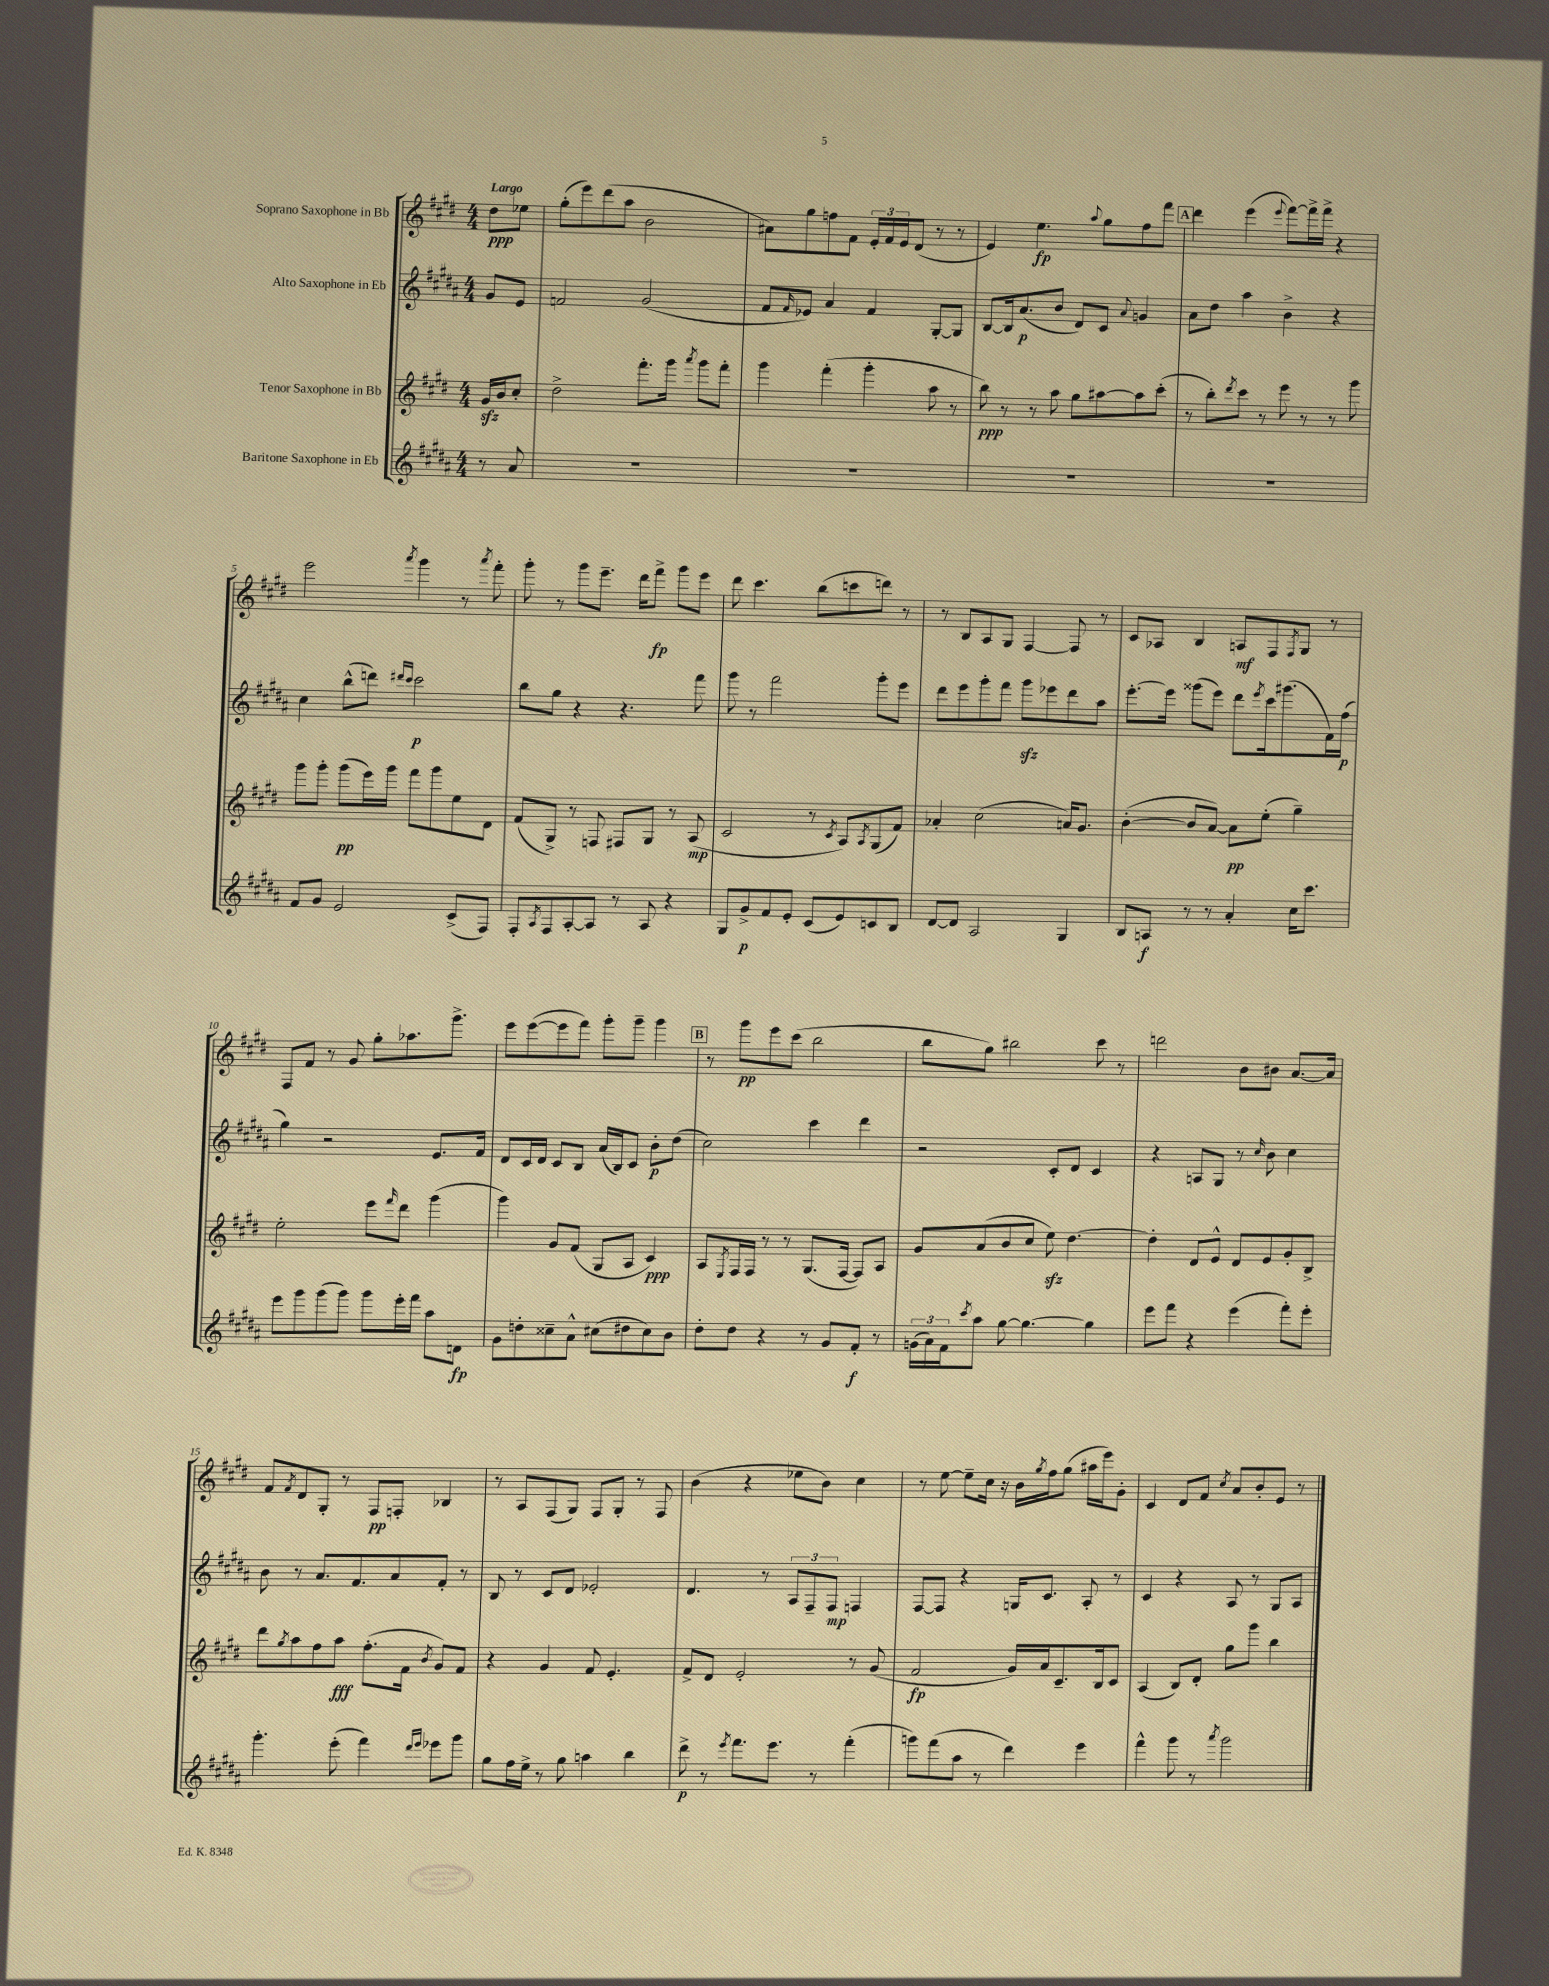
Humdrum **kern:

**kern	**kern	**kern	**kern
*staff4	*staff3	*staff2	*staff1
*clefG2	*clefG2	*clefG2	*clefG2
*k[f#c#g#d#a#]	*k[f#c#g#d#]	*k[f#c#g#d#a#]	*k[f#c#g#d#]
*M4/4	*M4/4	*M4/4	*M4/4
8r	16g#	8g#	8dd#
.	16b	.	.
8a#	8cc#'	8e	8ee-
=	=	=	=
1r	2dd#^	2f	(8gg#'
.	.	.	8eee)
.	.	.	(8ddd#
.	.	.	8aa
.	8.fff#'	(2g#	2b
.	16ggg#	.	.
.	8qaaa	.	.
.	8ggg#	.	.
.	8fff#'	.	.
=	=	=	=
1r	4ggg#	8f#	8a#)
.	.	16qqf#	.
.	.	8e-)	8gg#
.	(4fff#'	4a#	8ff
.	.	.	8f#
.	4ggg#'	4f#	24e'
.	.	.	24f#
.	.	.	24e
.	.	.	(8d#
.	8aa	[8G#'	8r
.	8r	8G#]	8r
=	=	=	=
1r	8bb)	[8B	4e)
.	8r	16B]	.
.	.	(8.a#	.
.	8r	.	4.ee
.	8aa	8b	.
.	8gg#	8d#)	.
.	.	.	8qqaa
.	[8aa#	8c#	8gg#
.	.	8qqa#	.
.	8aa#]	4g	8ff#
.	(8ccc#'	.	8fff#
=	=	=	=
1r	8r	8a#	4ddd#
.	8bb')	8dd#	.
.	8qddd#	.	.
.	8ccc#	4aa#	(4eee
.	8r	.	.
.	.	.	8qqeee
.	8eee	4b^	[8fff#)
.	8r	.	16fff#^]
.	.	.	16fff#^
.	8r	4r	4r
.	8ggg#	.	.
=	=	=	=
8f#	8ggg#	4cc#	2eee
8g#	8ggg#'	.	.
2e	(8ggg#	(8bb^^	.
.	16eee)	8ddd)	.
.	16ggg#	.	.
.	.	16qqddd#	.
.	.	16qqccc#	8qaaa
.	8fff#	2ccc#	4ggg#
.	8ggg#	.	.
(8c#^	8ee	.	8r
.	.	.	8qaaa
8F#)	8d#	.	8fff#'
=	=	=	=
8F#'	(8f#	8bb	8ggg#'
8qA#	.	.	.
8F#	8G#^)	8gg#	8r
[8A#'	8r	4r	8ggg#
8A#]	8F	.	8.eee~
8r	8F#	4.r	.
.	.	.	16ddd#
8A#	8G#	.	8fff#^
4r	8r	.	8ggg#
.	(8A	8fff#	8eee
=	=	=	=
8G#	2c#	8ggg#	8ddd#
8g#^	.	8r	4.ccc#
8f#	.	2fff#	.
8e'	.	.	.
(8c#	8r	.	(8bb
.	8qc#	.	.
8e)	8A)	.	8ccc
.	8qA	.	.
8c	(8G#	8ggg#'	8ddd)
8B	8f#)	8eee	8r
=	=	=	=
[8d#	4a-'	8ddd#	8r
8d#]	.	8eee	8B
2A#	(2cc#	8ggg#'	8A
.	.	8fff#	8G#
.	.	8ggg#	[4F#
.	.	8eee-	.
4G#	16a)	8ddd#	8F#]
.	8.g#	.	.
.	.	8aa#	8r
=	=	=	=
8B	([4b'	[8.eee'	8c#
8A	.	.	8A-
.	.	16eee]	.
8r	8b]	(8ggg##	4B
8r	[8a)	8eee)	.
4a#'	8a]	8ddd#	8A
.	.	8qeee	.
.	(8ee'	16ccc#	8F#
.	.	(8.ggg#	.
.	.	.	8qF#
16cc#	4gg#~)	.	8G#
8.ccc#	.	.	.
.	.	16f#)	8r
.	.	(16ff#	.
=	=	=	=
8eee	2ee'	4gg#)	8F#
8ggg#	.	.	8f#
(8ggg#	.	2r	8r
8ggg#)	.	.	8g#
8ggg#	8eee	.	8gg#'
.	16qqfff#	.	.
16eee'	8ddd#	.	8.aa-
16fff#	.	.	.
8aa#	(4ggg#	8.e	.
.	.	.	8.ggg#^
8d	.	.	.
.	.	16f#	.
=	=	=	=
8g#	4ggg#)	8d#	8eee
8dd'	.	16c#	([8eee
.	.	16d#	.
8cc##~	8g#	8c#	8eee]
8a#^^	(8f#	8B	8fff#)
(8cc#	8G#	(16a#	8ggg#'
.	.	16B)	.
8dd#	8A	8c#	8ggg#~
8cc#)	4c#)	8b'	4ggg#
8b	.	(8dd#	.
=	=	=	=
8dd#'	8A	2cc#)	8r
.	8qE	.	.
8dd#	16F#	.	8ggg#
.	16F#	.	.
4r	8r	.	8eee
.	8r	.	(8ccc#
8r	(8.G#	4ccc#	2bb
8g#	.	.	.
.	[16F#	.	.
8f#'	8F#])	4ddd#	.
8r	8A	.	.
=	=	=	=
(24g	8g#	2r	8bb
24a#)	.	.	.
24f#	.	.	.
8qccc#	.	.	.
8aa#	(8a	.	8gg#)
[8gg#	8b	.	2bb#
4.gg#_	8cc#	.	.
.	8ee)	8c#'	.
.	[4.dd#	8d#	.
4gg#]	.	4c#	8ccc#
.	.	.	8r
=	=	=	=
8eee	4dd#']	4r	2ddd
8fff#	.	.	.
4r	8d#	8A	.
.	8e^^	8G#	.
(4eee	8d#	8r	8b
.	.	16qqcc#	.
.	8e	8b	8b#
8fff#')	8g#'	4cc#	[8.a
8eee'	8B^	.	.
.	.	.	16a]
=	=	=	=
4.ggg#'	8ddd#	8b	8f#
.	8qgg#	.	8qf#
.	8aa	8r	8d#
.	8ff#	8.a#	8G#'
(8eee'	8aa	.	8r
.	.	8.f#	.
4fff#)	(8.ff#'	.	8F#
.	.	8a#	8F'
.	16f#	.	.
16qqddd#	.	.	.
16qqeee	8qb	.	.
8eee-	8g#)	8f#'	4B-
8ggg#	8f#	8r	.
=	=	=	=
8gg#	4r	8B	8r
16ff#	.	8r	8A
16ee^	.	.	.
8r	4g#	8c#	(8F#
8gg#	.	8d#	8G#)
4aa	8f#	2e-'	8F#
.	4.e'	.	8G#'
4bb	.	.	8r
.	.	.	8F#
=	=	=	=
8ddd#^	8f#^	4.d#	(4b
8r	8d#	.	.
8qeee	.	.	.
8.fff#	2e'	.	4r
.	.	8r	.
8.eee	.	.	.
.	.	12A#	8ee-
.	.	12F#~	.
8r	.	.	8b)
.	.	12F#	.
(4fff#'	8r	4F	4cc#
.	(8g#	.	.
=	=	=	=
8ggg)	2f#	[8F#	8r
(8fff#	.	8F#]	[8ee
8aa#	.	4r	8ee~]
8r	.	.	16cc#
.	.	.	16r
4ddd#)	16g#)	16G	16b
.	.	.	8qgg#
.	16a	8.c#	16ff#
.	8.c#~	.	(8gg#
4eee	.	8A#'	16aa#
.	16B	.	16eee)
.	8c#	8r	8g#'
=	=	=	=
4fff#^^	(4A	4c#	4c#
8ggg#	8B)	4r	8d#
8r	8d#'	.	8f#
8qaaa#	.	.	8qcc#
2ggg#	8gg#	8A#	8a
.	8ggg#	8r	8b'
.	4bb	8G#	8e
.	.	8A#	8r
==	==	==	==
*-	*-	*-	*-
